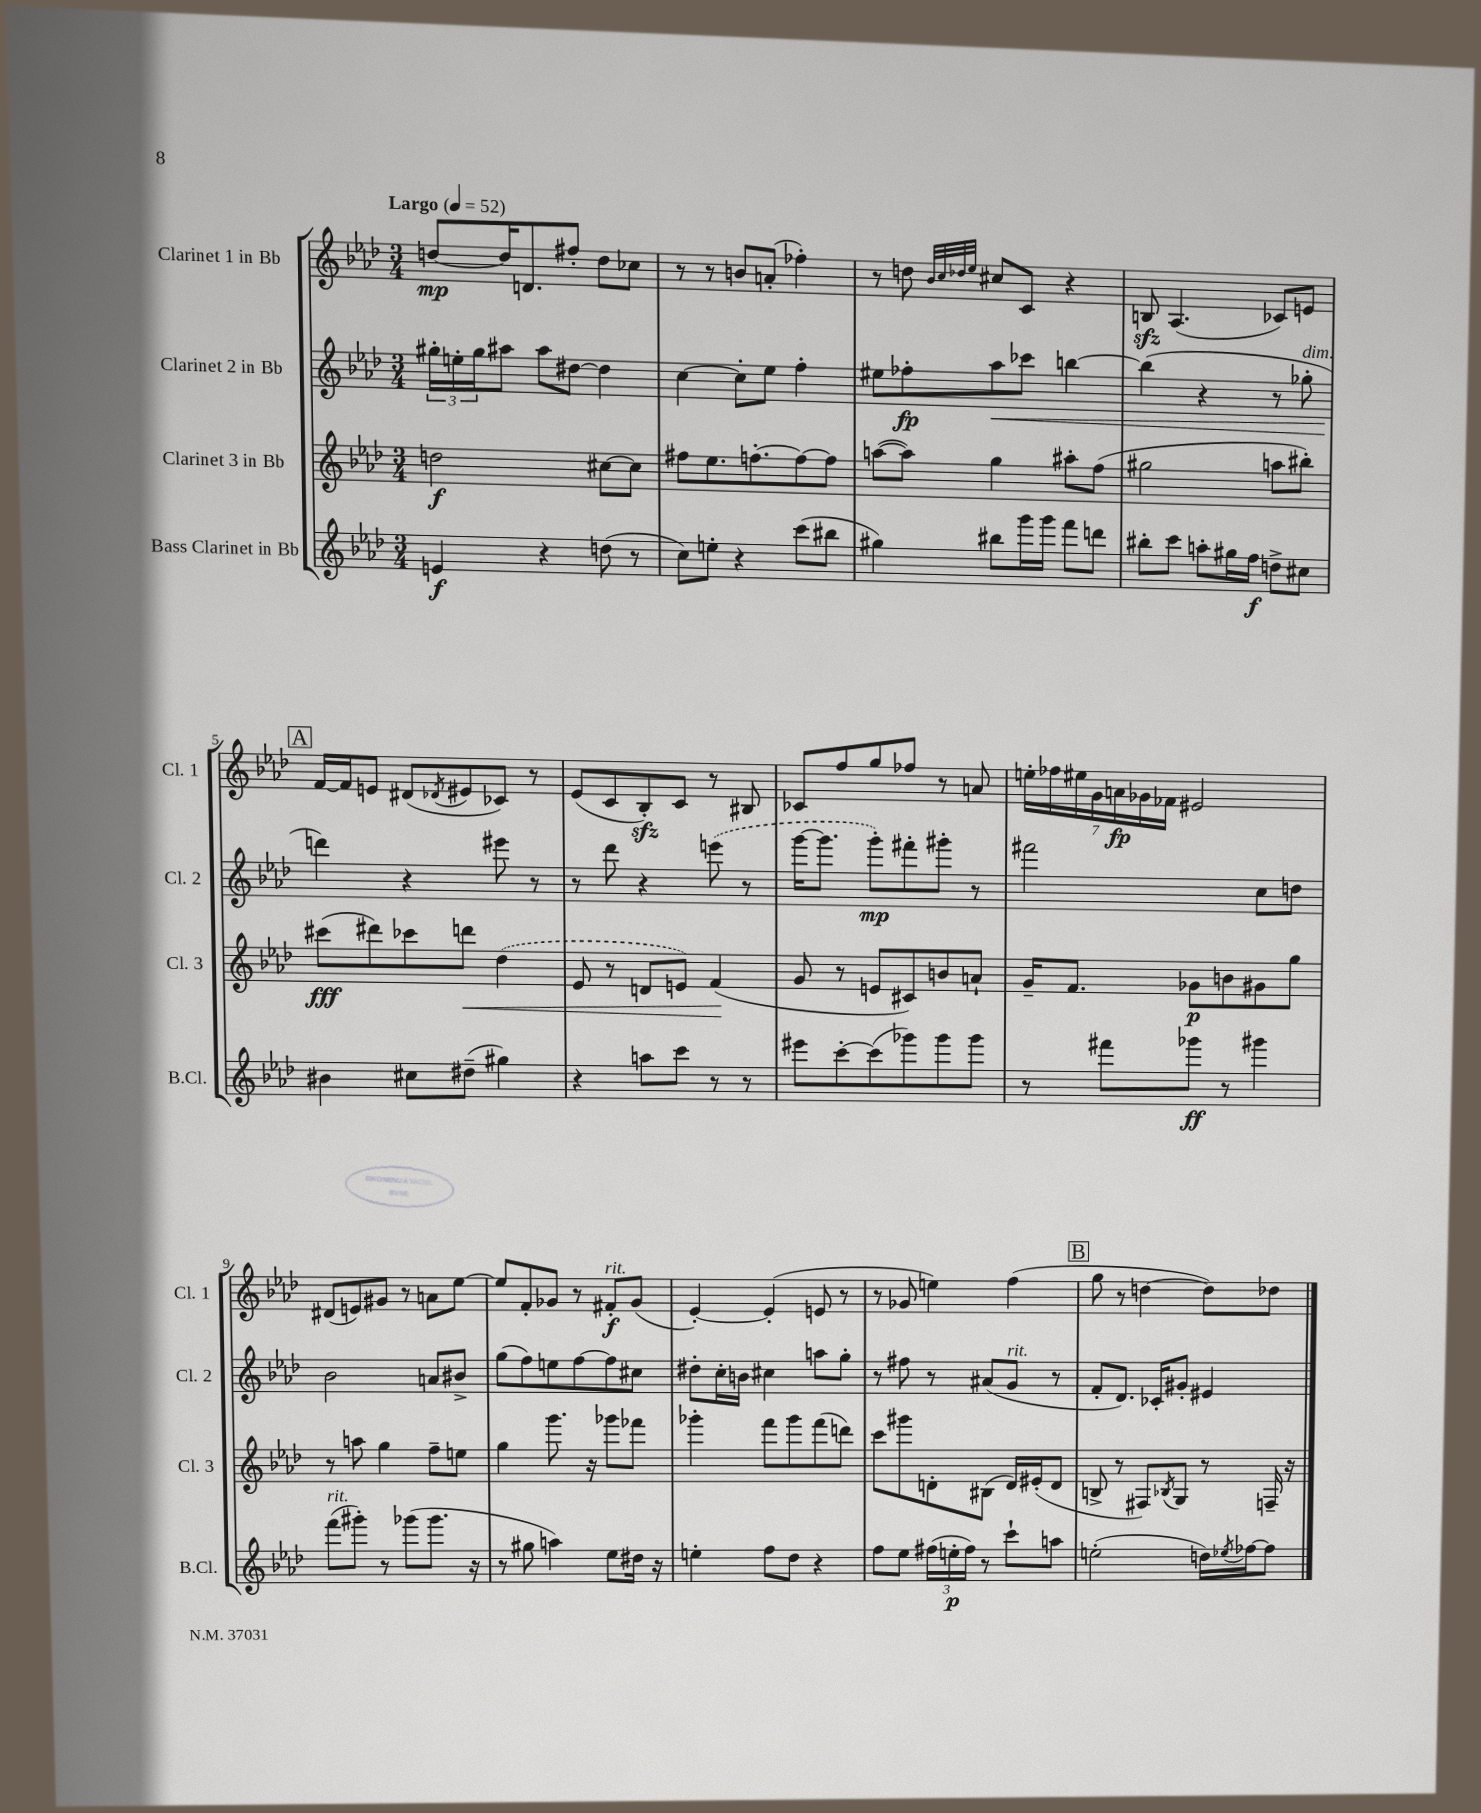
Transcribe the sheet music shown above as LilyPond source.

<<
\new StaffGroup <<
\new Staff = "s0" \with { instrumentName = "Clarinet 1 in Bb" shortInstrumentName = "Cl. 1" } {
    \clef treble \key aes \major \numericTimeSignature \time 3/4 \tempo "Largo" 4 = 52
    d''8~\mp d''16 d'8. fis''8-. d''8 ces''8 |
    r8 r8 b'8 a'8-.( fes''4-.) |
    r8 d''8 \grace { bes'32 c''32 des''32 ees''32 } cis''8 c'8 r4 |
    b8\sfz aes4.( ces'8) e'8 |
    \mark \markup { \box "A" } f'16~ f'16 e'8 dis'8( \acciaccatura { des'8 } eis'8 ces'8) r8 |
    ees'8( c'8 bes8-.\sfz) c'8 r8 bis8 |
    ces'8 f''8 g''8 fes''8 r8 a'8 |
    \tuplet 7/4 { e''16-. fes''16 eis''16 g'16 a'16\fp ges'16 fes'16 } eis'2 |
    dis'8( e'8) gis'8 r8 a'8 ees''8~ |
    ees''8 f'8-. ges'8 r8 fis'8-.\f^\markup { \italic "rit." } ges'8( |
    ees'4~-.) ees'4-.( e'8 r8 |
    r8 ges'8 e''4) f''4( |
    \mark \markup { \box "B" } g''8 r8 d''4~ d''8) des''8 \bar "|." |
}
\new Staff = "s1" \with { instrumentName = "Clarinet 2 in Bb" shortInstrumentName = "Cl. 2" } {
    \clef treble \key aes \major \numericTimeSignature \time 3/4
    \tuplet 3/2 { gis''16-. e''16-. gis''16 } ais''8 ais''8 dis''8~ dis''4 |
    c''4~ c''8-. ees''8 f''4-. |
    eis''8 fes''8-.\fp aes''8\< ces'''8 b''4~ |
    b''4( r4 r8 ges''8-.^\markup { \italic "dim." } |
    \mark \markup { \box "A" } d'''4\!) r4 eis'''8 r8 |
    r8 des'''8 r4 \once \slurDashed e'''8( r8 |
    g'''16~ g'''8. g'''8-.\mp) fis'''8-. gis'''8-. r8 |
    fis'''2 c''8 d''8 |
    bes'2 a'8 bis'8-> |
    g''8( f''8) e''8 f''8~ f''8 cis''8 |
    dis''8-. c''16-. b'16 cis''4 a''8 g''8-. |
    r8 fis''8 r8 ais'8( g'8^\markup { \italic "rit." } r8 |
    \mark \markup { \box "B" } f'8-. des'8.) ces'16-. gis'8-. eis'4 \bar "|." |
}
\new Staff = "s2" \with { instrumentName = "Clarinet 3 in Bb" shortInstrumentName = "Cl. 3" } {
    \clef treble \key aes \major \numericTimeSignature \time 3/4
    d''2\f cis''8~ cis''8 |
    fis''8 ees''8. f''8.~-. f''8~ f''8 |
    a''8~( a''8) g''4 ais''8-. f''8( |
    gis''2 a''8 bis''8-.) |
    \mark \markup { \box "A" } cis'''8\fff( dis'''8) ces'''8 d'''8\< \once \slurDashed des''4( |
    ees'8 r8 d'8 e'8) f'4\!( |
    g'8 r8 e'8 cis'8) b'8 a'8-! |
    g'16-- f'8. ges'8\p b'8 gis'8 g''8 |
    r8 a''8 g''4 f''8-- e''8 |
    g''4 g'''8. r16 ges'''8 fes'''8 |
    ges'''4-. f'''8 ges'''8 f'''8( d'''8) |
    c'''8 gis'''8 d'8-. bis8( d'16) eis'16-.( d'8 |
    \mark \markup { \box "B" } b8-> r8 fis8) \acciaccatura { bes8 } g8 r8 f16-- r16 \bar "|." |
}
\new Staff = "s3" \with { instrumentName = "Bass Clarinet in Bb" shortInstrumentName = "B.Cl." } {
    \clef treble \key aes \major \numericTimeSignature \time 3/4
    e'4\f r4 d''8( r8 |
    c''8) e''8-. r4 c'''8( bis''8 |
    gis''4) bis''8 g'''16 g'''16 f'''8 d'''8 |
    bis''8-. c'''8 a''8-. gis''16 f''16\f d''8-> cis''8 |
    \mark \markup { \box "A" } bis'4 cis''8 dis''8--( gis''4) |
    r4 a''8 c'''8 r8 r8 |
    eis'''8 c'''8~-. c'''8( ges'''8) ges'''8 ges'''8 |
    r8 fis'''8 ges'''8\ff r8 gis'''4 |
    f'''8^\markup { \italic "rit." }( gis'''8-.) r8 ges'''8( ges'''8. r16 |
    r8 gis''8 a''4) ees''8 dis''16 r16 |
    e''4-. f''8 des''8 r4 |
    f''8 ees''8 \tuplet 3/2 { fis''16( e''16-.\p fis''16) } r8 c'''8-! a''8 |
    \mark \markup { \box "B" } e''2-.( d''16) \acciaccatura { ees''8 } fes''16~ fes''8 \bar "|." |
}
>>
>>
